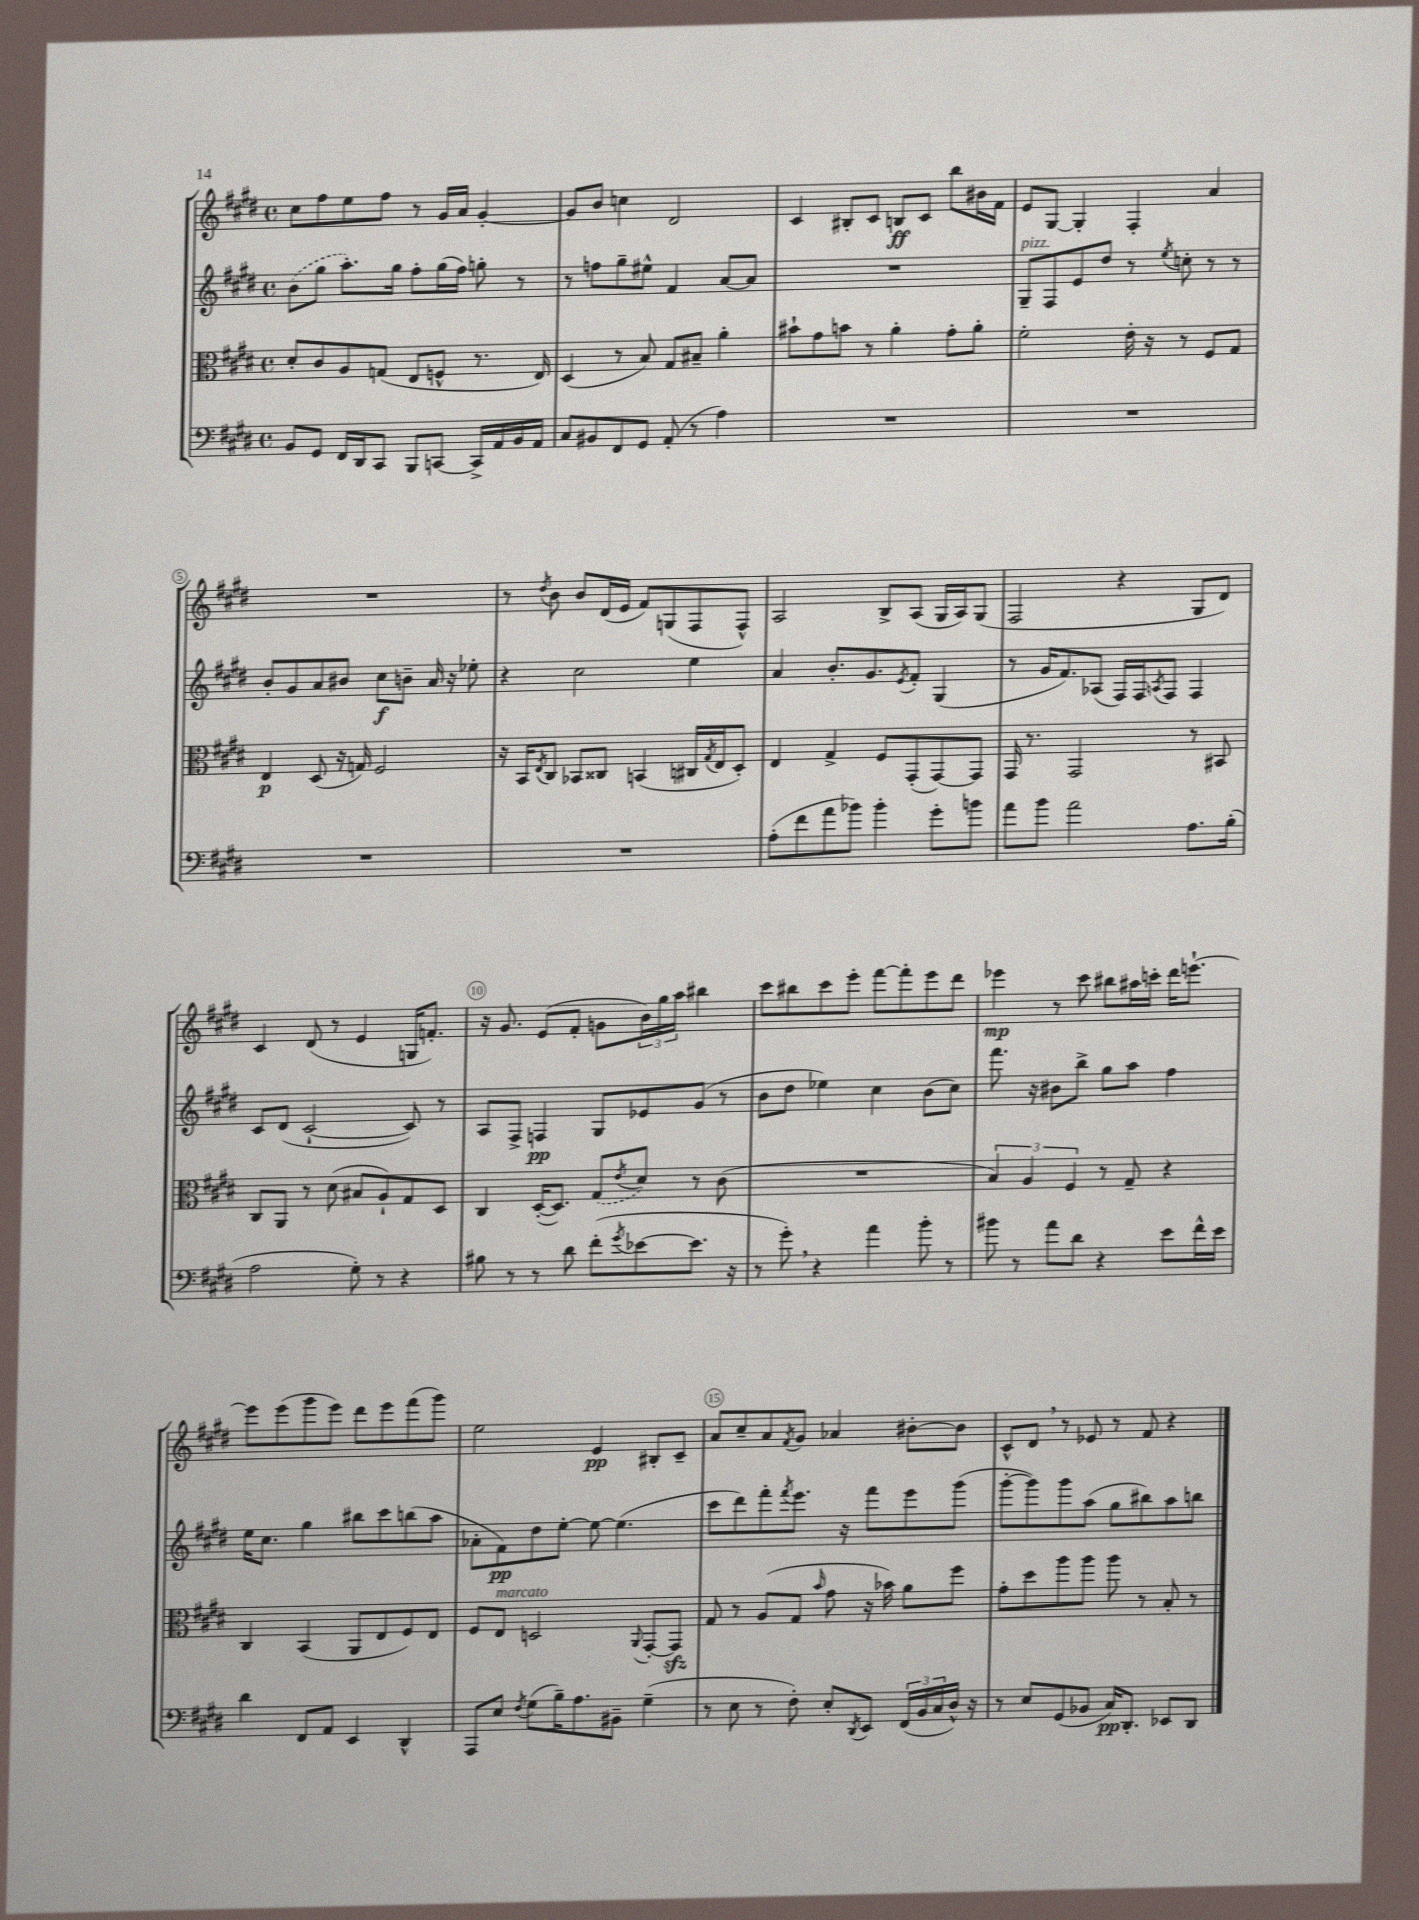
<<
\new StaffGroup <<
\new Staff = "s0" {
    \clef treble \key e \major \defaultTimeSignature \time 4/4
    cis''8 fis''8 e''8 fis''8 r8 gis'16 a'16 gis'4~-. |
    gis'8 b'8 c''4 dis'2 |
    cis'4 bis8-. cis'8 b8\ff cis'8 b''8 bis'16 fis'16 |
    e'8 gis8~ gis4-. fis4-. a'4 |
    R1 |
    r8 \acciaccatura { dis''8 } b'8 b'8 dis'16( e'16 fis'8) g8( fis8 fis8-^) |
    a2 b8-> a8( gis16 a16) gis8( |
    fis2 r4 gis8 dis'8) |
    cis'4 dis'8( r8 e'4 g16 f'8.-.) |
    r16 gis'8. e'8( fis'8-. g'8 \tuplet 3/2 { b'16) gis''16 a''16 } bis''4 |
    cis'''8 bis''8 cis'''8 e'''8-. fis'''8~ fis'''8-. e'''8 dis'''8 |
    ees'''4\mp r8 cis'''8 bis''8 ais''16 c'''16-. dis'''16 e'''8.~-! |
    e'''8 e'''8( gis'''8 e'''8) dis'''8 e'''8 fis'''8( gis'''8) |
    e''2 e'4\pp bis8-. cis'8-- |
    a'8 cis''8-- a'8 \acciaccatura { fis'8 } gis'8 aes'4 bis'8~-. bis'8 |
    cis'8-^ dis'8 \breathe r8 ees'8 r8 fis'8 r4 \bar "|." |
}
\new Staff = "s1" {
    \clef treble \key e \major \defaultTimeSignature \time 4/4
    \once \slurDashed b'8( gis''8 a''8.-.) gis''16 fis''8-. gis''16( fis''16) g''8-. r8 |
    r8 f''8 gis''8-- eis''8-^ fis'4 a'8~ a'8 |
    R1 |
    gis8--^\markup { \italic "pizz." } fis8 e'8 dis''8 r8 \acciaccatura { e''8 } c''8-. r8 r8 |
    b'8-. gis'8 a'8 bis'8 cis''8\f b'8-- a'16 r16 ees''8-. |
    r4 cis''2 e''4 |
    a'4 b'8.-. gis'8. \acciaccatura { e'8 } fis'8-. gis4( |
    r8 gis'16 fis'8.) aes8( fis16) fis16 \acciaccatura { a8 } fis8 fis4 |
    cis'8 dis'8( cis'2~-! cis'8) r8 |
    a8 fis8-> f4\pp gis8 ees'8 gis'8( r8 |
    b'8 dis''8 ees''4) cis''4 b'8( cis''8) |
    fis'''8. r16 bis'8 b''8-> gis''8 a''8 fis''4 |
    e''16 cis''8. gis''4 bis''8 cis'''8 b''8( a''8 |
    aes'8-. fis'8\pp) dis''8 e''8~-. e''8~ e''4.( |
    cis'''8 dis'''8) fis'''8-. \acciaccatura { fis'''8 } e'''8. r16 fis'''8 e'''8 gis'''8( |
    gis'''8~-. gis'''8) gis'''8 a''8( gis''8 bis''8) a''8 b''8 \bar "|." |
}
\new Staff = "s2" {
    \clef alto \key e \major \defaultTimeSignature \time 4/4
    dis'8-. cis'8 a8 g8( e8 f8-^ r8. e16) |
    dis4( r8 b8) gis8 bis8-- a'4-. |
    bis'8-! gis'8 b'8 r8 a'4-. gis'8-. a'8-. |
    fis'2-. e'16-. r16 r8 fis8 gis8 |
    e4\p dis8( r16 g16) fis2 |
    r16 b,16 \acciaccatura { e8 } cis8 bes,8 cisis8 b,4( cis16 \acciaccatura { gis8 } e16 dis8-.) |
    e4 gis4-> fis8 gis,8-.( gis,8~) gis,8 |
    gis,16 r8. gis,2 r8 bis,8 |
    cis8 a,8 r8 dis'8( bis8 a8-!) gis8 dis8 |
    cis4 dis16~-.( dis8.) \once \slurDashed gis8( \acciaccatura { e'8 } dis'8) r8 cis'8( |
    R1 |
    \tuplet 3/2 { b4) a4 fis4 } r8 gis8-- r4 |
    cis4 b,4( a,8 e8 fis8) e8 |
    fis8 e8^\markup { \italic "marcato" } d2 \appoggiatura { a,8 } gis,8~-. gis,8\sfz |
    gis8 r8 a8( gis8 \grace { b'16 } gis'8 r16 bes'16) a'8 fis''8 |
    gis'8-. dis''8 a''8 a''8 a''8 r8 b8-. r8 \bar "|." |
}
\new Staff = "s3" {
    \clef bass \key e \major \defaultTimeSignature \time 4/4
    b,8 gis,8 fis,16 dis,16 cis,8 b,,8 c,8~ c,16-> a,16 b,16 a,16 |
    cis8 bis,8 fis,8 gis,8 a,8-.( r8 a4) |
    R1 |
    R1 |
    R1 |
    R1 |
    a8-.( fis'8 a'8 bes'8) bes'4-. gis'8-. b'8 |
    a'8 b'8 a'2 a8. b16-.( |
    a2 gis8-.) r8 r4 |
    bis8 r8 r8 dis'8 fis'8-.( \acciaccatura { gis'8 } ees'8~ ees'8. r16 |
    r8 gis'8-.) \breathe r4 a'4 b'8-. r8 |
    bis'8 r8 a'8 dis'8 r4 e'8 fis'16-^ e'16 |
    dis'4 fis,8 a,8 e,4 dis,4-^ |
    a,,8 e8 \acciaccatura { fis8 } gis8( b16--) a8. bis,8-- gis4--( |
    r8 e8 r8 fis8-.) e8-. \acciaccatura { dis,8 } e,8 \tuplet 3/2 { fis,16( b,16 cis16 } dis16-^) r16 |
    r8 e8 gis,8( bes,8 cis16\pp) dis,8.-. ees,8 dis,8 \bar "|." |
}
>>
>>
\layout { \context { \Score \override BarNumber.break-visibility = ##(#f #t #t) barNumberVisibility = #(every-nth-bar-number-visible 5) \override BarNumber.stencil = #(make-stencil-circler 0.1 0.3 ly:text-interface::print) } }
